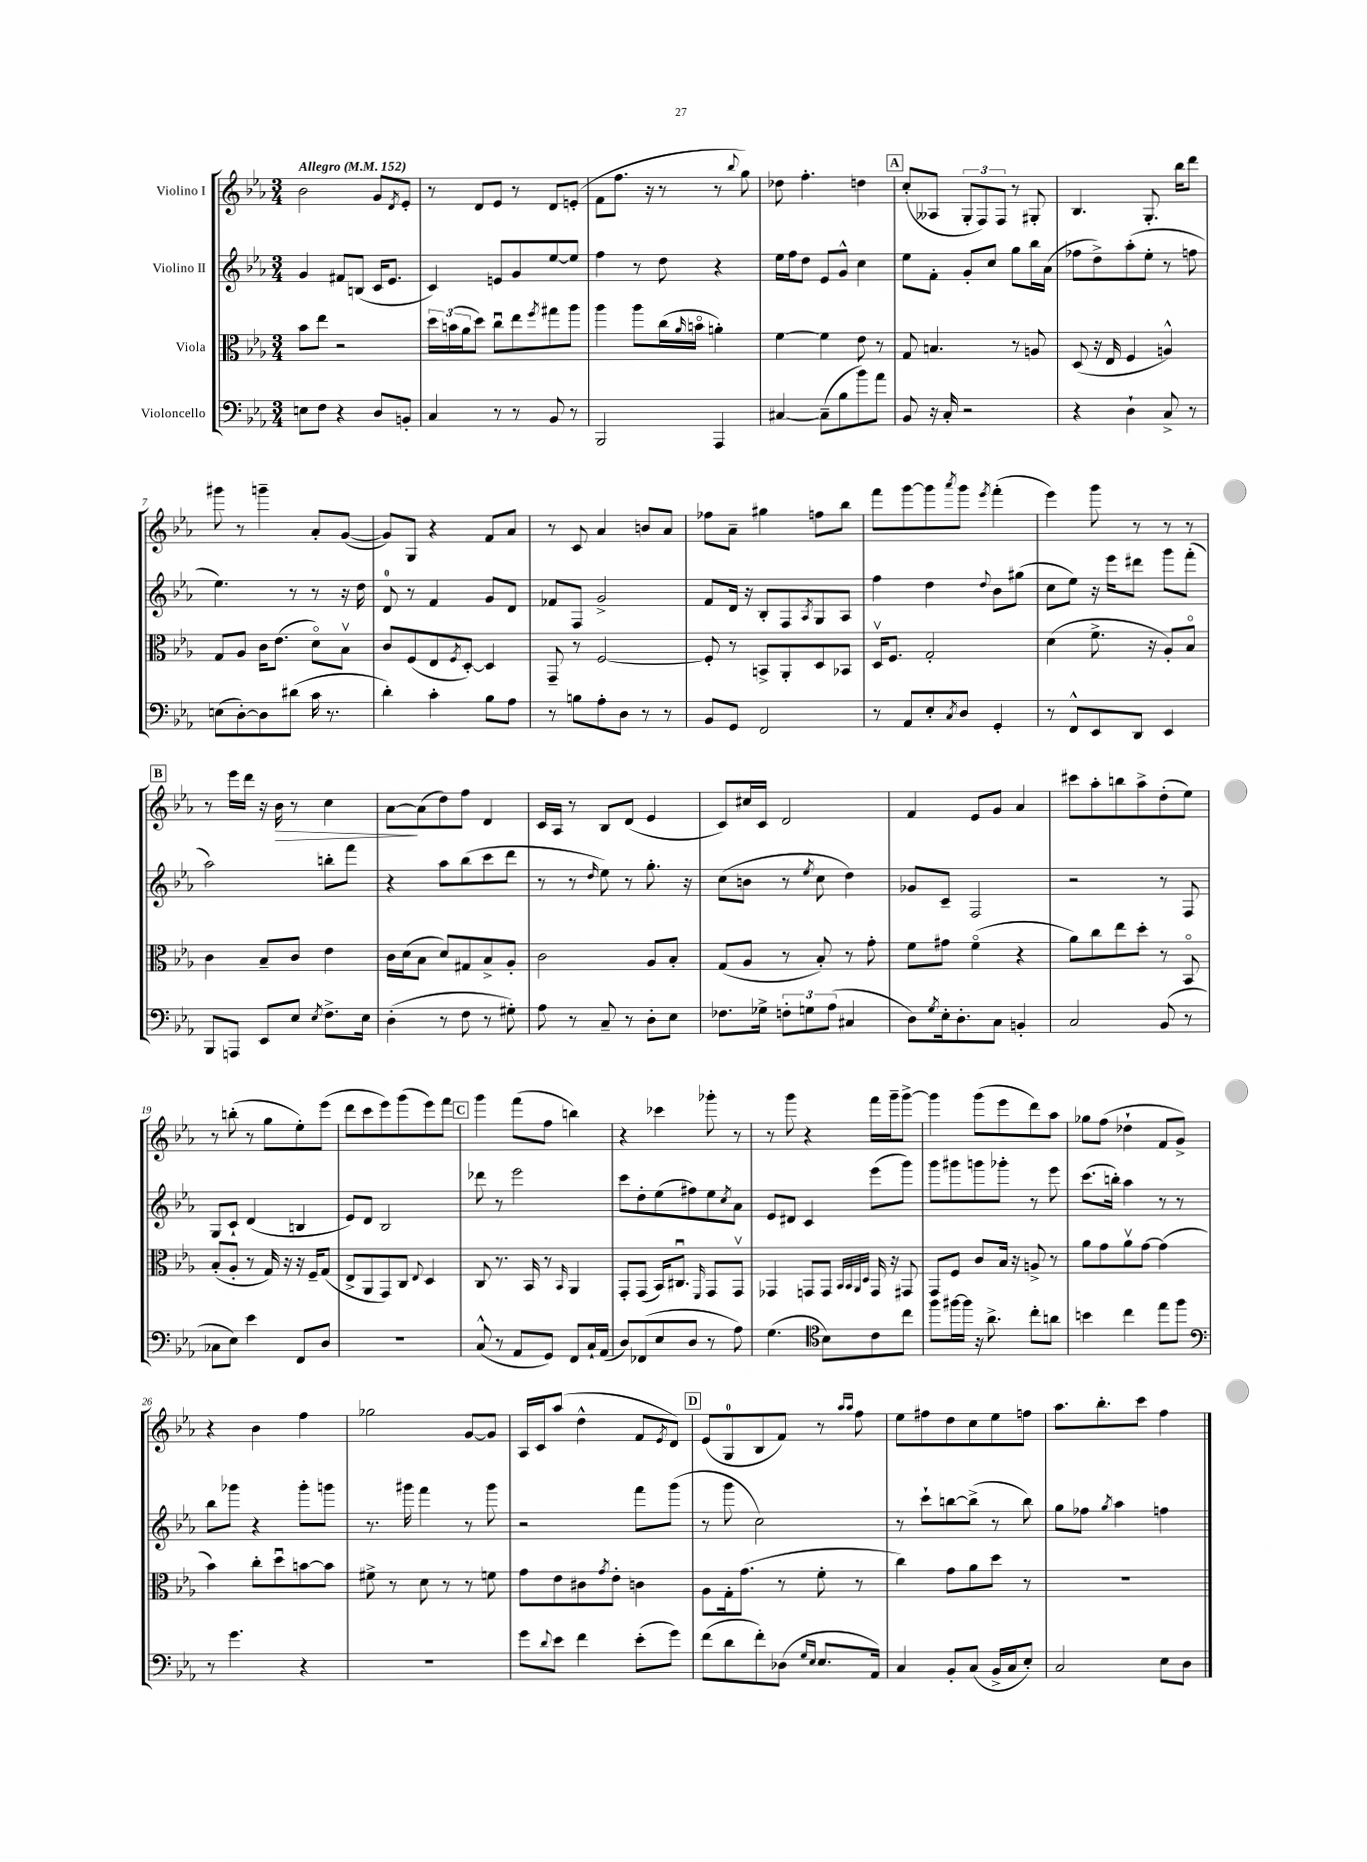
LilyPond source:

<<
\new StaffGroup <<
\new Staff = "s0" \with { instrumentName = "Violino I" } {
    \clef treble \key ees \major \numericTimeSignature \time 3/4 \tempo "Allegro" 4 = 152
    bes'2 g'8 \acciaccatura { d'8 } ees'8-. |
    r8 d'8 ees'8 r8 d'8 e'8-.( |
    f'8 f''8. r16 r8 r8 \appoggiatura { bes''8 } g''8) |
    des''8 f''4.-. d''4 |
    \mark \markup { \box "A" } c''8-.( aeses8 \tuplet 3/2 { g8-. f8) f8 } r8 gis8-. |
    bes4. g8.-. bes''16 d'''8 |
    gis'''8 r8 g'''4-- aes'8-. g'8~( |
    g'8) g8 r4 f'8 aes'8 |
    r8 c'8 aes'4 b'8 aes'8 |
    fes''8 aes'8-- gis''4 f''8 bes''8 |
    f'''8 g'''8~ g'''8 \acciaccatura { aes'''8 } g'''8 \acciaccatura { ees'''8 } f'''4-.( |
    ees'''4) g'''8 r8 r8 r8 |
    \mark \markup { \box "B" } r8 ees'''16 d'''16 r16 bes'16\> r8 c''4 |
    aes'8~\! aes'8( d''8) f''8 d'4 |
    c'16 aes16 r8 bes8 d'8( ees'4 |
    c'8) cis''16 c'16 d'2 |
    f'4 ees'8 g'8 aes'4 |
    cis'''8 aes''8-. b''8 aes''8-> d''8-.( ees''8) |
    r8 b''8-.( r8 g''8 ees''8-.) ees'''8( |
    d'''8 c'''8 ees'''8) g'''8( ees'''8) f'''8 |
    \mark \markup { \box "C" } g'''4 f'''8( f''8 b''4) |
    r4 ces'''4 ges'''8-. r8 |
    r8 g'''8 r4 f'''16 g'''16-- g'''8~-> |
    g'''4 g'''8( ees'''8 d'''8) aes''8 |
    ges''8 f''8( des''4-! f'8 g'8->) |
    r4 bes'4 f''4 |
    ges''2 g'8~ g'8 |
    aes16 c'16 aes''8( d''4-^ f'8 \acciaccatura { ees'8 } d'8) |
    \mark \markup { \box "D" } ees'8( g8-0 bes8 f'8) r8 \grace { aes''16 aes''16 } f''8 |
    ees''8 fis''8 d''8 c''8 ees''8 f''8 |
    aes''8. bes''8.-. c'''8 f''4 \bar "|." |
}
\new Staff = "s1" \with { instrumentName = "Violino II" } {
    \clef treble \key ees \major \numericTimeSignature \time 3/4
    g'4 fis'8 b8( c'16 ees'8. |
    c'4) e'8 g'8 ees''8~ ees''8 |
    f''4 r8 d''8 r4 |
    ees''16 f''16 d''8 ees'8 g'8-^ c''4 |
    \mark \markup { \box "A" } ees''8 f'8-. g'8-. c''8 g''8 bes''16 aes'16( |
    fes''8 d''8->) aes''8-.( ees''8-. r8 f''8 |
    ees''4.) r8 r8 r16 d''16 |
    d'8-0 r8 f'4 g'8 d'8 |
    fes'8 f8 g'2-> |
    f'8 d'16 r16 bes8-. f8 \acciaccatura { aes8 } g8 aes8 |
    f''4 d''4 \appoggiatura { d''8 } bes'8 gis''8( |
    c''8 ees''8) r16 ees'''16 dis'''8 g'''8 f'''8-.( |
    \mark \markup { \box "B" } aes''2) b''8-. f'''8 |
    r4 aes''8 bes''8( c'''8 d'''8 |
    r8 r8 \grace { d''16 } ees''8) r8 g''8.-. r16 |
    c''8( b'8 r8 \acciaccatura { ees''8 } c''8 d''4) |
    ges'8 c'8-- f2 |
    r2 r8 f8 |
    g8 c'8-! d'4( b4 |
    ees'8) d'8 bes2 |
    \mark \markup { \box "C" } des'''8 r8 ees'''2 |
    c'''8 d''8-. ees''8( fis''8) ees''8 \acciaccatura { c''8 } aes'8 |
    ees'8 dis'8 c'4 ees'''8( g'''8) |
    g'''8 gis'''8 g'''8 ges'''8-. r8 ees'''8 |
    c'''8.( b''16-.) aes''4 r8 r8 |
    bes''8 ges'''8 r4 ges'''8-. g'''8 |
    r8. gis'''16 f'''4 r8 gis'''8 |
    r2 f'''8 g'''8( |
    \mark \markup { \box "D" } r8 g'''8 c''2) |
    r8 c'''8-! b''8~ b''8->( r8 b''8) |
    g''8 fes''8 \acciaccatura { g''8 } aes''4 f''4 \bar "|." |
}
\new Staff = "s2" \with { instrumentName = "Viola" } {
    \clef alto \key ees \major \numericTimeSignature \time 3/4
    bes'8 ees''8 r2 |
    \tuplet 3/2 { d''16 b'16( aes'16 } d''8) c''8\downbow ees''8 \acciaccatura { f''8 } gis''8 aes''8 |
    aes''4 aes''8 c''16( \grace { aes'16 } b'16\flageolet a'4-.) |
    f'4~ f'4 ees'8 r8 |
    \mark \markup { \box "A" } g8 b4. r8 a8 |
    d8( r16 ees16 f4 a4-^) |
    g8 aes8 c'16 ees'8.( d'8\flageolet) bes8\upbow |
    c'8 f8( ees8 \acciaccatura { f8 } d8~-.) d4 |
    g,8-- r8 f2~ |
    f8-. r8 b,8-> aes,8-. d8 bes,8 |
    d16\upbow f8. g2-. |
    d'4( f'8.-> r16 aes8-.) bes8\flageolet |
    \mark \markup { \box "B" } c'4 bes8-- c'8 ees'4 |
    c'16 d'16( bes8 d'8) gis8 bes8-> aes8-. |
    c'2 aes8 bes8-. |
    g8( aes8 r8 bes8-.) r8 g'8-. |
    f'8 gis'8 f'4\flageolet( r4 |
    aes'8) c''8 ees''8 d''8-. r8 bes,8\flageolet |
    bes8-.( aes8-. r8 g16) r16 r16 f16-- g8( |
    ees8-> aes,8 g,8) c8 \appoggiatura { ees8 } d4 |
    \mark \markup { \box "C" } c8 r8. bes,16 r8 \grace { bes,16 } aes,4 |
    g,8-. g,8( bes,16) cis8.\downbow \grace { f,16 } g,8 g,8\upbow |
    ges,4 g,8 g,8 \grace { bes,32 bes,32 aes,32 d32 } g,16 r16 gis,8 |
    g,8 f8 c'8 bes16 r16 a8-> r8 |
    aes'8 g'8 aes'8\upbow g'8~ g'4( |
    bes'4) c''8-. d''8\downbow b'8~ b'8 |
    fis'8-> r8 d'8 r8 r8 f'8 |
    g'8 ees'8 cis'8 \acciaccatura { g'8 } ees'8-. c'4 |
    \mark \markup { \box "D" } aes8 g16-. g'8.( r8 f'8-. r8 |
    c''4) g'8 aes'8 d''8 r8 |
    R2. \bar "|." |
}
\new Staff = "s3" \with { instrumentName = "Violoncello" } {
    \clef bass \key ees \major \numericTimeSignature \time 3/4
    e8 f8 r4 d8 b,8-. |
    c4 r8 r8 bes,8 r8 |
    bes,,2 aes,,4 |
    cis4~ cis8--( bes8 bes'8) aes'8 |
    \mark \markup { \box "A" } bes,8 r16 c16-. r2 |
    r4 d4-! c8-> r8 |
    e8( d8~-.) d8 dis'8( c'16 r8. |
    d'4-.) c'4-. bes8 aes8 |
    r8 b8 aes8-. d8 r8 r8 |
    bes,8 g,8 f,2 |
    r8 aes,8 ees8-. \acciaccatura { c8 } d8 g,4-. |
    r8 f,8-^ ees,8 d,8 ees,4 |
    \mark \markup { \box "B" } bes,,8 a,,8 ees,8 ees8 \acciaccatura { ees8 } f8.-> ees16 |
    d4-.( r8 f8 r8 gis8-.) |
    aes8 r8 c8-- r8 d8-. ees8 |
    fes8. ges16-> \tuplet 3/2 { f8-. g8 aes8( } cis4 |
    d8) \acciaccatura { g8 } ees16-. d8.-. c8 b,4-. |
    c2 bes,8( r8 |
    ces8 ees8) ees'4 f,8 d8 |
    R2. |
    \mark \markup { \box "C" } c8-^( r8 aes,8 g,8) f,8 c16-! aes,16( |
    d8) fes,8( ees8 d8 r8 aes8) |
    g4.( \clef tenor bes8) c'8 c''8 |
    f''8 fis''16~ fis''16 r16 aes'8.-> c''8-. a'8 |
    b'4 c''4 ees''8 f''8 |
    \clef bass r8 g'4. r4 |
    R2. |
    g'8 \appoggiatura { d'8 } ees'8 f'4 ees'8-.( g'8) |
    \mark \markup { \box "D" } f'8( d'8 f'8-.) des8( \grace { g16 ees16 } ees8. aes,16) |
    c4 bes,8-. c8( bes,16-> c16 ees8-.) |
    c2 ees8 d8 \bar "|." |
}
>>
>>
